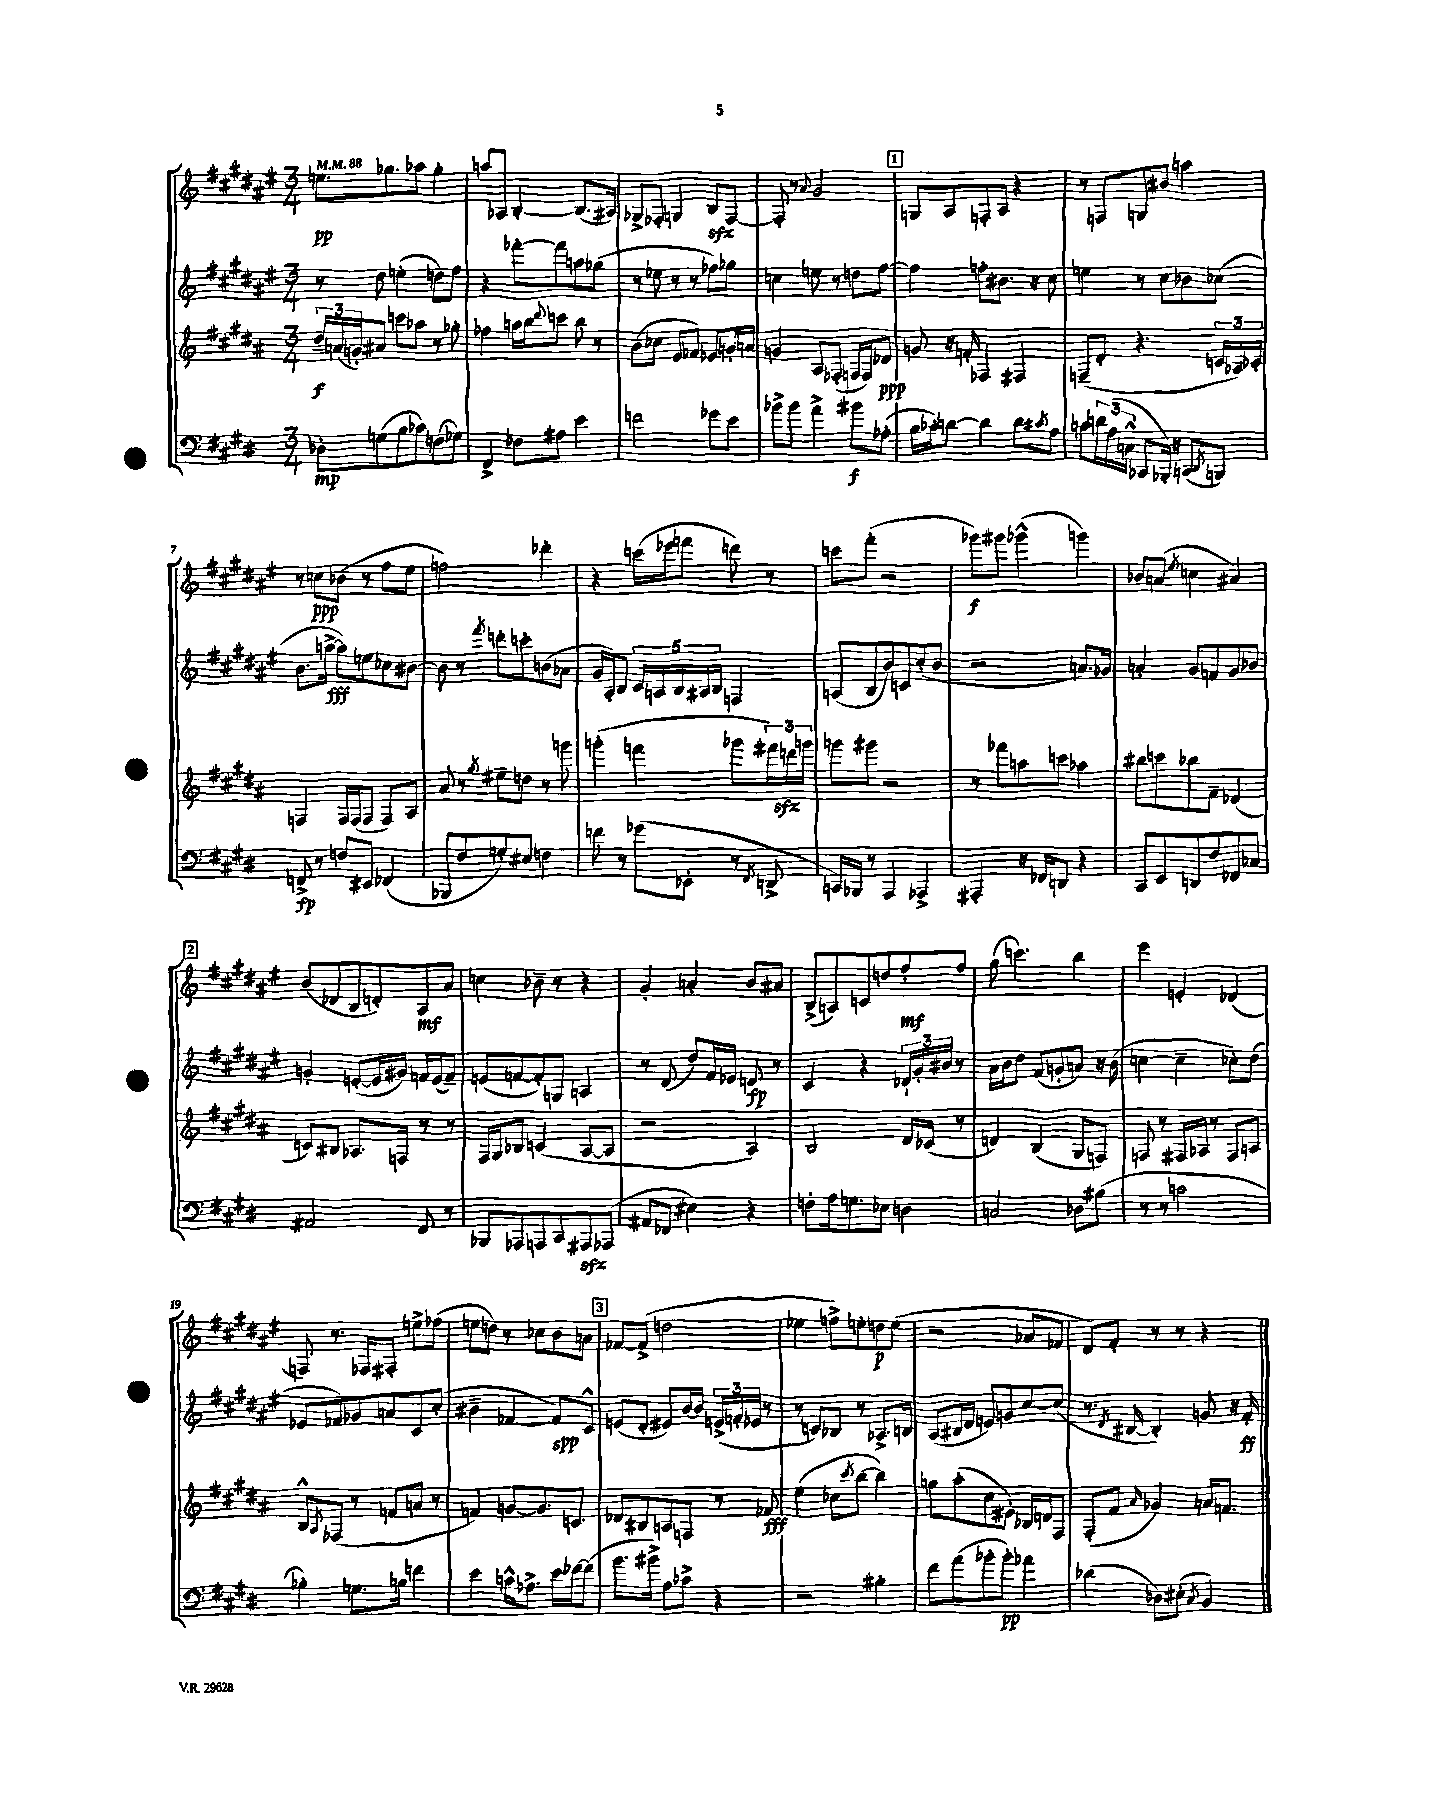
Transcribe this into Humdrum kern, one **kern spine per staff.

**kern	**kern	**kern	**kern
*staff4	*staff3	*staff2	*staff1
*clefF4	*clefG2	*clefG2	*clefG2
*k[f#c#g#d#]	*k[f#c#g#d#a#]	*k[f#c#g#d#a#e#]	*k[f#c#g#d#a#e#]
*M3/4	*M3/4	*M3/4	*M3/4
*MM88	*MM88	*MM88	*MM88
8D-'	24dd#~	8r	8.ee
.	(24a	.	.
.	24g')	.	.
(8G	8a#	8dd#	.
.	.	.	8.gg-
8B	8ccc	(4ee'	.
8c-)	8aa-	.	8aa-
(8F	8r	8dd)	4gg-'
8G-)	8gg-'	8ff#	.
=	=	=	=
4FF#^	4ff-	4r	8aa
.	.	.	8A-
8F-	16aa	[8fff-'	[4B'
.	16bb	.	.
.	8qqddd#	.	.
8A#	8ccc	8fff-]	.
4e	8bb	8aa	(8.B]
.	8r	(8gg-	.
.	.	.	16A#)
=	=	=	=
2f	(8b	8r	8G-^
.	8cc-	8ee-	8F-'
.	8e	8r	4G
.	8f-)	8r	.
8g-	8e-	8ff-)	8B
8e	16g'	8gg-	[8F-
.	16a	.	.
=	=	=	=
8b-^	4g	4cc	8F-']
8b-	.	.	8r
.	.	.	8qqa#
4a^	8A#	8ee	2g#
.	(8F-'	8r	.
8b#	16F	8dd	.
.	16F)	.	.
(8A-'	8d-	[8ff#	.
=	=	=	=
16B	8g	4ff#]	8G
16c-')	.	.	.
[8d	16r	.	8A#
.	16f'	.	.
4d]	4F-	8ff'	8F'
.	.	8.b#	8A#
8d	4F#	.	4r
.	.	16r	.
8qc#	.	.	.
8A	.	8cc#	.
=	=	=	=
8c	(8F~	4ee	8r
24d	8d#'	.	8F
(24A	.	.	.
24C^^	.	.	.
8CC-	4.r	8r	8G
16BBB-')	.	8cc#	8b#
16r	.	.	.
(8CC	.	8b-	4aa
8qDD#	.	.	.
8BBB)	24c	(8cc-	.
.	24A-)	.	.
.	24c-'	.	.
=	=	=	=
8FF^	4F	8.b	8r
8r	.	.	8cc
.	.	[16aa^	.
8F	16F	8aa])	(8b-
.	(16F	.	.
8EE#	8F	8ee	8r
(4FF-	8F)	8cc-	8ff#
.	8A#	[8b#	8ee#
=	=	=	=
8BBB-	8a#	8b#]	2ff)
8F#	8r	8r	.
.	8qgg#	8qfff#	.
8G')	8ee#~	8ddd'	.
8E#	8dd	8ccc'	.
4F	8r	(8b	4ddd-'
.	8ggg	8a-	.
=	=	=	=
8f	(4ggg'	16g#	4r
.	.	16A#')	.
8r	.	8B	.
(8g-	4fff	20c#	(16ccc
.	.	20A	.
.	.	.	16eee-
.	.	20B	.
8EE-'	.	.	8fff
.	.	20A#	.
.	.	20B	.
8r	8ggg-	4F	8ddd)
8qFF#	.	.	.
8DD^	24fff#)	.	8r
.	24ddd	.	.
.	24ggg	.	.
=	=	=	=
16CC)	8ggg	(8A	8ccc
16BBB-	.	.	.
8r	8ggg#	8B	(8fff#'
4AAA	2r	8b)	2r
.	.	8c	.
4AAA-^	.	(8cc#'	.
.	.	8b	.
=	=	=	=
4AAA#'	8r	2r	8ggg-)
.	8fff-	.	8ggg#
16r	8aa	.	(4ggg-^^
16FF-	.	.	.
8DD	8ccc	.	.
4r	4aa-	8.a)	4ggg)
.	.	16g-	.
=	=	=	=
8CC#	8bb#	4a'	8b-
8EE	8ccc	.	(8a
.	.	.	8qee#
8DD	8bb-	8g#	4cc
8F#	8f#~	8f	.
8FF-	(4d-	8g#	4a#)
8C-	.	8b-	.
=	=	=	=
2AA#	8c)	4g'	(8b
.	8B#	.	8d-
.	8.A-	([8e'	8B
.	.	16e]	8d')
.	16F	16g#)	.
8FF#	8r	16f	8A#
.	.	(16e	.
8r	8r	8f~)	8a#
=	=	=	=
8BBB-	16F#	(8e	4cc
.	16G#	.	.
8AAA-	8B-	[8f	.
8AAA	(4c	8f'])	8b-~
8CC#	.	8G	8r
8AAA#	[8A#	4A	4r
(8AAA-	8A#]	.	.
=	=	=	=
8AA#	2r	8r	4g#'
8FF-	.	(8d#	.
4E#)	.	8dd#)	4a'
.	.	16f#	.
.	.	16e-	.
4r	4A#)	8d	8b
.	.	8r	8a#
=	=	=	=
8F'	2B	4c#	(8B^
16A	.	.	8A)
8.G	.	.	.
.	.	4r	8c
8E-	.	.	8dd
4D	16d#	24d-`	8ff#'
.	.	24g#'	.
.	(16c-	.	.
.	.	24b#	.
.	8r	8r	8ff#
=	=	=	=
2C	4d)	16a#	(8gg#
.	.	16b	.
.	.	8dd#	4.ccc)
.	(4B	(8f#	.
.	.	8g'	.
8D-	8G#	8a)	4bb
(8B#	8F)	16r	.
.	.	(16b	.
=	=	=	=
8r	8F	[4cc	4eee#
8r	8r	.	.
2c	16F#	4cc~]	4e'
.	16A-	.	.
.	8r	.	.
.	8F#	8cc-')	(4d-
.	8A	(8dd#	.
=	=	=	=
4B-')	8B^^	8e-	8F)
.	8qA#	.	.
.	(8F-	8f-)	8.r
8.G	8r	8g-	.
.	.	.	16F-
.	8f	8a	8F#'
16B	.	.	.
4f	8a	8c#	8ee^
.	8r	(8cc#'	(8ff-
=	=	=	=
4e	4f)	4b#~	8ee
.	.	.	8dd)
16c^^	[8g	[4f-	8r
8.A-^	.	.	.
.	8.g]	.	8cc-
16e	.	8f-])	8b
[16f-	8.c	.	.
(8f-]	.	8c#^^	8a
=	=	=	=
8.b	8d-	(8e	[8f-
.	8B#	8d#'	(8f-^]
16b#^)	.	.	.
8A	8A	8e#)	2dd
8c-^	8F	[16b	.
.	.	16b]	.
4r	8r	(24e^	.
.	.	24f'	.
.	.	24e-	.
.	8f-	8r	.
=	=	=	=
2r	(4ee	8r	4ee-
.	.	8c)	.
.	8cc-	8B-	8ff^)
.	8qccc#	.	.
.	[8bb	8r	8ee'
4B#'	4bb])	8.A-^	8dd
.	.	.	(8ee
.	.	16B	.
=	=	=	=
8f#	8gg	(8A#	2r
(8a	(8aa#'	16B#	.
.	.	16d#	.
8b-'	8cc#	8e)	.
8b-')	8e#')	8g	.
4a-	16B-	[8cc#	8a-
.	16d	.	.
.	8F#	(8cc#]	8f-
=	=	=	=
(4d-	(8F#'	8.r	8d#)
.	8f#	.	8f#'
.	.	8qd#	.
.	.	[16B#	.
.	16qqa#	.	.
8D-)	4g-)	4B#'])	8r
(8E#'	.	.	8r
8qC#	.	.	.
4BB)	16a	8g	4r
.	8.f	.	.
.	.	16r	.
.	.	16f#'	.
==	==	==	==
*-	*-	*-	*-
